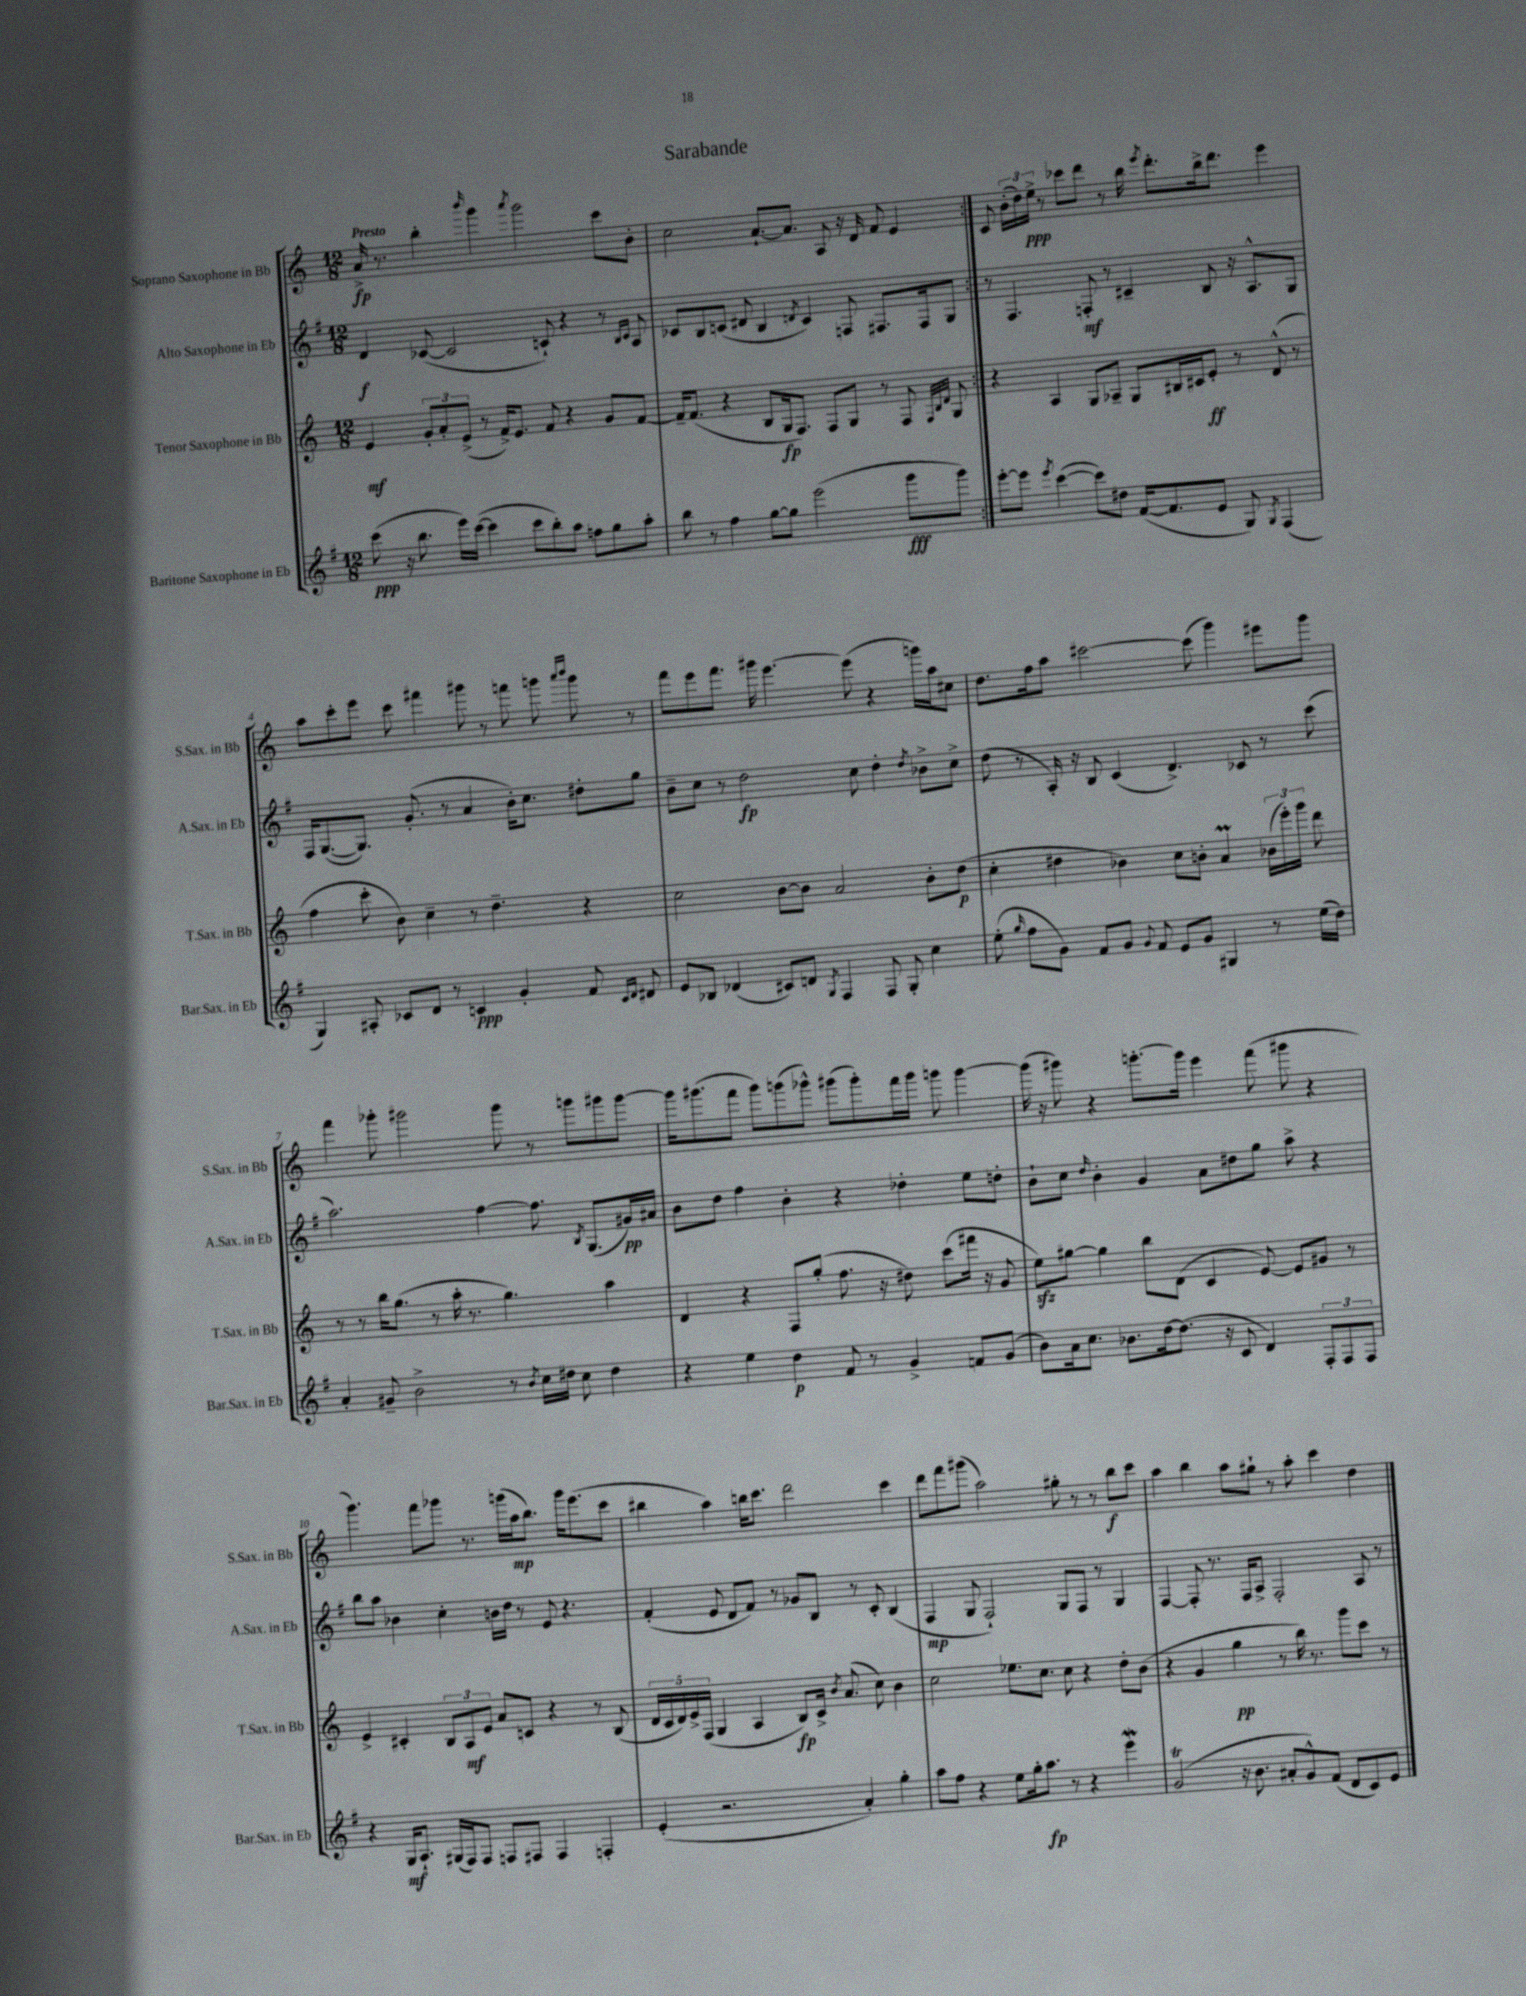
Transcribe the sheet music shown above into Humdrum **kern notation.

**kern	**kern	**kern	**kern
*staff4	*staff3	*staff2	*staff1
*clefG2	*clefG2	*clefG2	*clefG2
*k[f#]	*k[]	*k[f#]	*k[]
*M12/8	*M12/8	*M12/8	*M12/8
(8ccc\	4e/	4d/	16a^/
.	.	.	8.r
16r	.	.	.
8.bb\	.	.	.
.	12g'/L	([8c-/	4bb'\
.	12a'/	.	.
16eee\LL)	.	2c-/]	.
.	(12e^/J	.	.
([16ccc\JJ	.	.	.
.	.	.	16qqbbb/
4ccc\]	8r	.	4ggg\
.	16f^/LK)	.	.
.	8.e/J	.	.
.	.	.	8qaaa/
8ccc\L	.	.	2ggg\
8bb'\)	8f/	8c`/)	.
8aa\J	4r	4r	.
8ff\L	.	.	.
8gg\	8g/L	8r	8ccc\L
.	.	16qqB/LL	.
.	.	16qqc/JJ	.
8aa'\J	[8f/J	8A/	8b'\J
=	=	=	=
8bb\	16f~/]LK	8c-/L	2cc\
.	(8.f/J	.	.
8r	.	8B/	.
4ff#\	4r	(8c/J	.
.	.	8d#/	.
[8gg\L	8B/L	4B/	[8.a`/L
8gg\]J	16G/k	.	.
.	8.F/J)	.	8.a/]J
.	.	8qd/	.
(2eee\	.	4c/)	.
.	8F/L	.	8A/
.	8G/J	8F/	16r
.	.	.	16d/
.	8r	8.F#/L	8f/
8ggg\L	8F/	.	4e/
.	.	16F#/k	.
.	32qqF/LLL	.	.
.	32qqB/	.	.
.	32qqd/JJJ	.	.
8ggg\J)	8G/	8G/J	.
=:|!	=:|!	=:|!	=:|!
[8eee'\L	4r	8r	8c/
8eee\]J	.	4.F#/	(24b'\LL
.	.	.	24dd\)
.	.	.	24ee^\JJ
8qeee/	.	.	.
([4ccc\	4A/	.	8r
.	.	.	8ccc-\L
8ccc\]L)	8G/L	8F'/	8ddd\J
8dd#\J	8A-~/J	8r	8r
([16f#/LK	8G/L	4c#~/	16bb\
.	.	.	8qeee/
8.f#/]	.	.	8.ddd'\L
.	16B#/L	.	.
.	16c#/J	.	.
8e/J	8e'/J	8B/	16bb^\k
.	.	.	8.ddd\J
8G/)	8r	16r	.
.	.	8.A^^/L	.
8qG/	.	.	.
(4F#/	(8d^^/	.	4eee\
.	8r	8G/J	.
=	=	=	=
4G/)	4ff\	16F#/LK	8aa\L
.	.	([8.G/	.
.	.	.	8ccc'\
8A#'/	8ccc'\	8.G/]J)	8eee\J
8c-/L	8b\)	.	8ccc\
.	.	(8.g'/	.
8d/J	4cc~\	.	4fff#\
8r	.	8r	.
4c/	8r	4a/	8ggg#\
.	4.dd~\	.	8r
4g'/	.	16b'\LK)	8fff\
.	.	8.cc\J	.
.	.	.	8ggg\
.	.	.	16qqaaa/LL
.	.	.	16qqbbb/JJ
8f#/	4r	8dd#'\L	8ggg\
16qqc/LL	.	.	.
16qqd/JJ	.	.	.
8d#/	.	8gg\J	8r
=	=	=	=
8e/L	2cc\	8b~\L	8fff\L
8B-/J	.	8cc\J	8eee\
(4d-/	.	8r	8.fff\J
.	.	2dd\	.
.	.	.	16ggg#\
8c#/L)	[8b\L	.	[4.eee\
8d/J	8b\]J	.	.
8qG/	.	.	.
4F#/	2a/	.	.
.	.	8cc\	(8eee\]
8F#/	.	4dd'\	4r
8G'/	.	.	.
.	.	8qdd/	.
4cc\	8b'\L	8b-^\L	16ggg\LL)
.	.	.	16aa\J
.	(8dd\J	8cc^\J	8cc#\J
=	=	=	=
(8ee'\	4cc'\	(8dd\	8.dd\L
16qqgg/	.	.	.
8ff#\L	.	8r	.
.	.	.	16ff\k
8g\J)	4dd#\	16A'/)	8aa\J
.	.	16r	.
8f#/L	.	8B/	[2ccc#\
8g/J	4b-\)	(4c/	.
8qqg/	.	.	.
8f#/	.	.	.
8e/L	8cc\L	4.d^/)	.
8g/J	8b'\J	.	(8ccc#\]
4G#/	4a/	.	4ggg\)
.	.	8c-/	.
8r	(24b-\LL	8r	8eee#\L
.	24eee'\)	.	.
.	24ggg\JJ	.	.
(16ee\LL	8ddd\	(8ccc\	8ggg\J
16dd\JJ)	.	.	.
=	=	=	=
4a'/	8r	2.aa\)	4fff\
.	8r	.	.
8g#~/	16bb\LK	.	8ggg-'\
.	(8.gg\J	.	.
2b^\	.	.	2ggg#\
.	8r	.	.
.	16aa'\	.	.
.	8.r	.	.
.	.	[4ff#\	.
8r	4.gg\)	.	8ggg#\
8qb/	.	.	.
16cc\LL	.	8.ff#\]	8r
16dd#\JJ	.	.	.
8cc\	.	.	8ggg\L
.	.	8qB/	.
.	.	(8.G/L	.
4dd#\	4aa\	.	8ggg#\
.	.	16g#/L)	[8ggg#\J
.	.	16a#/JJ	.
=	=	=	=
4r	4d/	8b\L	16ggg#\]LK
.	.	.	(8.ggg#\
.	.	8dd\J	.
4ee\	4r	4ff#\	8fff\J
.	.	.	8ggg#\L)
4dd\	8F/L	4b'\	(8ggg\
.	(8gg'/J	.	8ggg-^^\J)
8f#/	8.ff\	4r	(8ggg#\L
8r	.	.	8ggg#'\)
.	16r	.	.
4g^/	8dd#\)	4dd-'\	16fff\L
.	.	.	16ggg#\JJ
.	(8ccc\L	.	8ggg\
8f/L	16fff#\Jk	8ee\L	[4ggg\
.	16r	.	.
(8g/J	8g/	8dd'\J	.
=	=	=	=
8b\L)	8ee\L)	8b`\L	(16ggg\]
.	.	.	16r
16a\k	[8gg#\J	8cc\J	8ggg#\)
8.cc\J	.	.	.
.	.	16qqdd/	.
.	4gg#\]	4b'\	4r
8.b-\L	.	.	.
.	8bb\L	4g/	[8.ggg'\L
[16dd\k	.	.	.
(8.dd\]J	(8d\J	.	.
.	.	.	16ggg\]Jk
.	4c/	8a\L	4eee\
16r	.	.	.
8c/	.	8dd#\	.
4d/)	[8e/)	8gg\J	(8fff\
.	8e/]L	8aa^\	8ggg#\
12F#'/L	8g#/J	4r	4r
12F#/	.	.	.
.	8r	.	.
12F#/J	.	.	.
=	=	=	=
4r	4e^/	8bb\L	4.ggg\)
.	.	8aa\J	.
16G/LK	4c#'/	4b-\	.
8.A`/J	.	.	.
.	.	.	8fff\L
(16G#/LL	12B/L	4cc'\	8ggg-\J
16F#/J)	.	.	.
.	12A/	.	.
8F#/J	.	.	8.r
.	12e/J	.	.
8F/L	8a/L	16b\LL	.
.	.	16dd\JJ	(16ggg\LL
8F#/J	8c/J	8r	16aa\J
.	.	.	8.bb\J)
4F#/	4r	8e/	.
.	.	4.r	16ggg\LK
.	.	.	(8.eee\
4F'/	8r	.	.
.	(8B/	.	8ccc\J
=	=	=	=
(4e'/	20d/LL	(4f#'/	4bb#\
.	20c/	.	.
.	20d/)	.	.
.	20e^/	.	.
.	(20F/JJ	.	.
2.r	4G/	8e/	4aa\)
.	.	8d/L	.
.	4A/	8f#/J)	16bb\LK
.	.	.	8.ccc\J
.	.	8r	.
.	8B/L)	8g-/L	2ddd\
.	16c^/Jk	8B/J	.
.	8qb/	.	.
.	(8.a/	.	.
4a'/)	.	8r	.
.	8cc\)	8c'/	.
4gg'\	4b\	(4B/	4ccc\
=	=	=	=
8aa\L	2cc\	4F#/	8ddd\L
8ff#\J	.	.	8fff\
4r	.	8G/	(8ggg#\J
.	.	2F#`/)	2aa\)
8ee\L	8.ee-\L	.	.
16gg'\k	.	.	.
8.aa\J	8.cc\J	.	.
8r	8cc\	8G/L	8gg#'\
4r	4r	8F#/J	8r
.	.	8r	8r
4eee\	8dd'\L	4G/	8bb\L
.	(8b\J	.	8ccc\J
=	=	=	=
(2g/	4r	[4F#/	4aa\
.	4g/	8F#'/]	4bb\
.	.	8.r	.
16r	4gg\	.	8aa\L
8.b\	.	16F#/LK	.
.	.	8A^/J	8gg#`\J
8a#'/L	8r	2F#'/	8r
8g^^/)	16bb\)	.	8aa'\
.	8.r	.	.
(8f#/J	.	.	4ccc\
8d/L	8ggg\L	.	.
8c/)	8ccc\J	8A/	4dd\
8e/J	8r	8r	.
==	==	==	==
*-	*-	*-	*-
